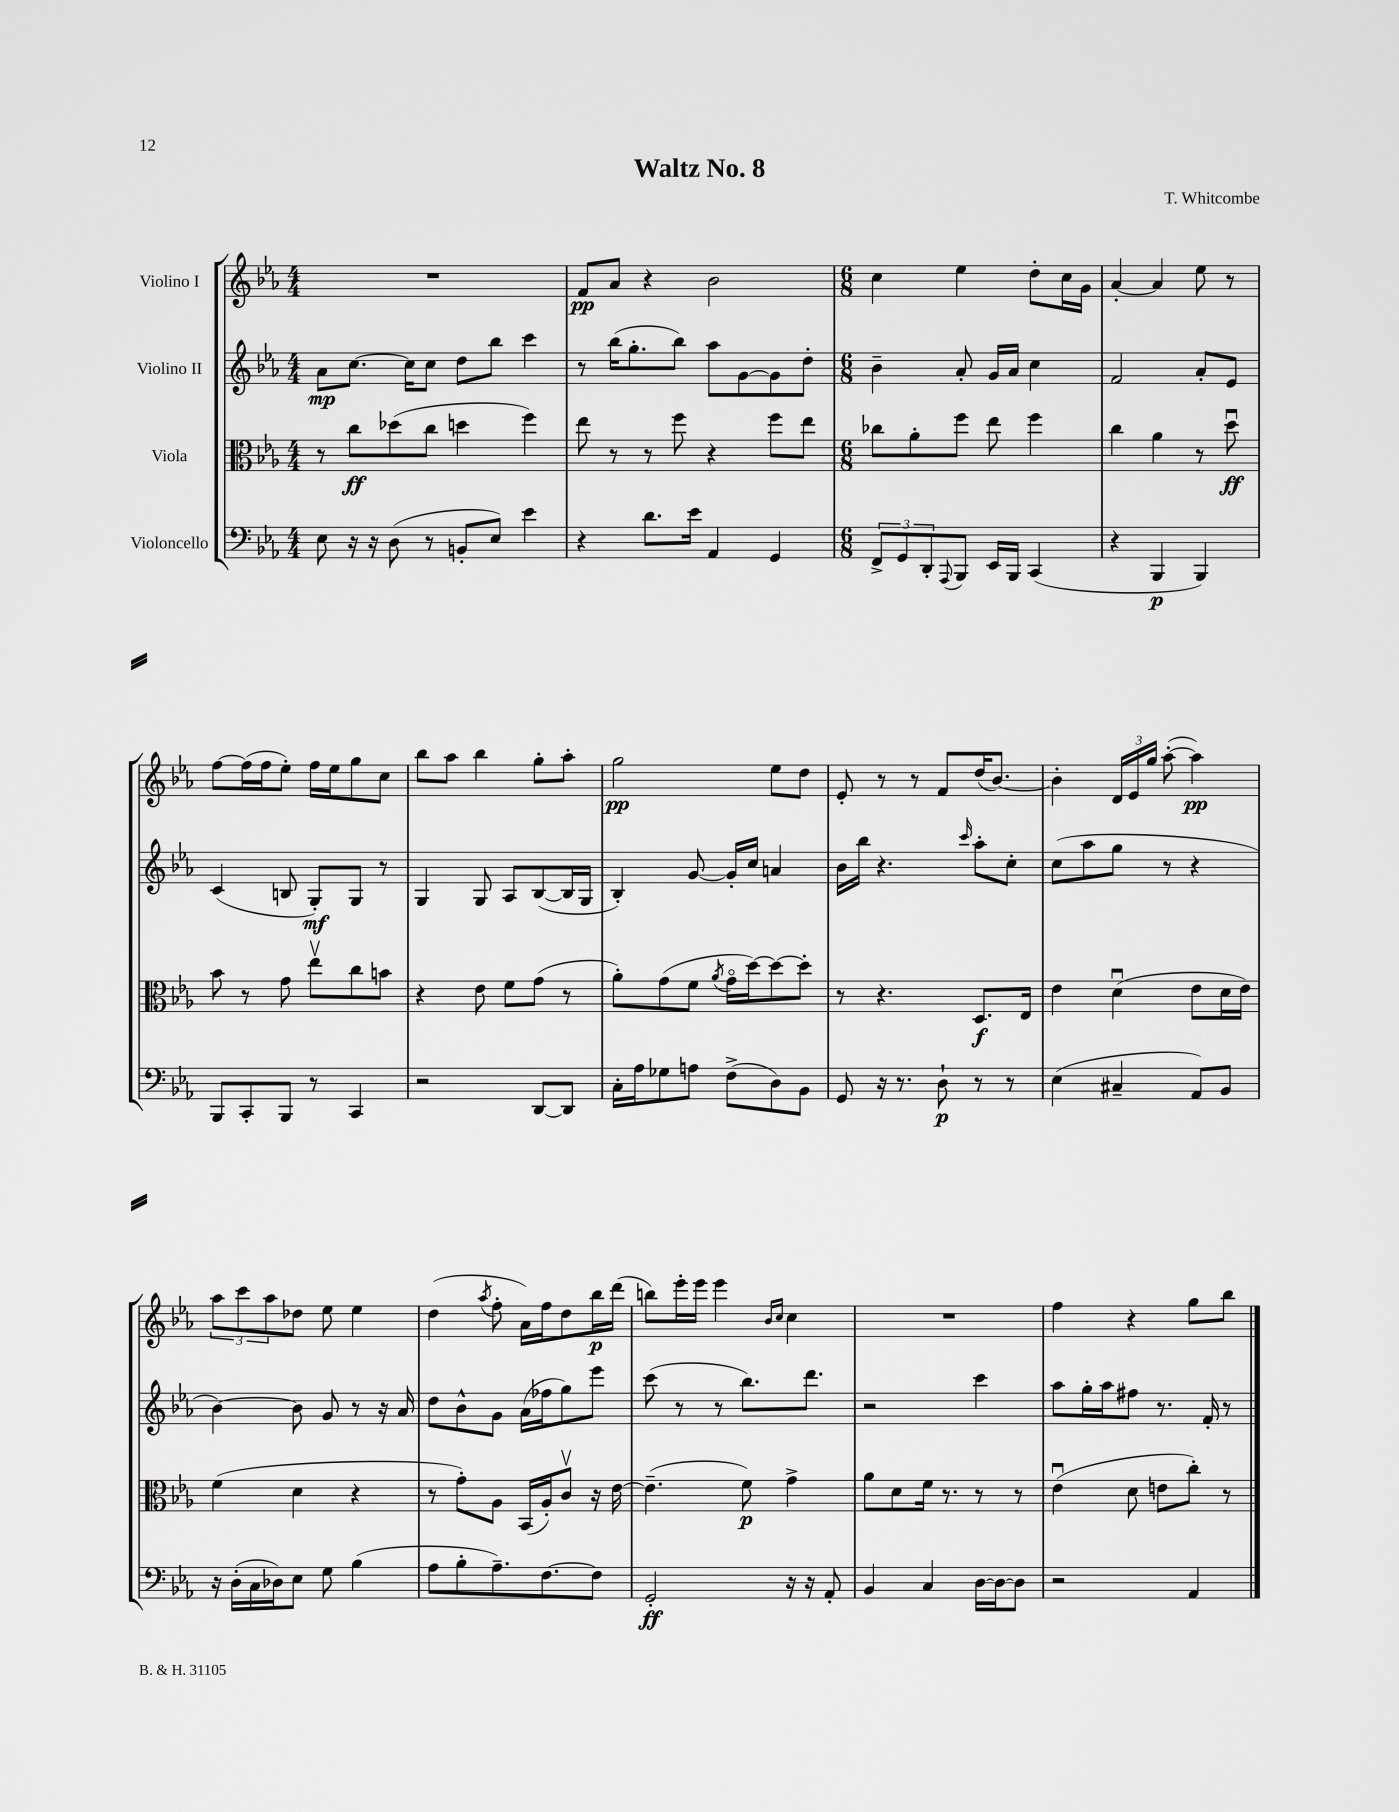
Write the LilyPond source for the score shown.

\header { title = "Waltz No. 8" composer = "T. Whitcombe" }
<<
\new StaffGroup <<
\new Staff = "s0" \with { instrumentName = "Violino I" } {
    \clef treble \key ees \major \numericTimeSignature \time 4/4
    R1 |
    f'8\pp aes'8 r4 bes'2 |
    \numericTimeSignature \time 6/8 c''4 ees''4 d''8-. c''16 g'16 |
    aes'4~-. aes'4 ees''8 r8 |
    f''8~ f''16( f''16 ees''8-.) f''16 ees''16 g''8 c''8 |
    bes''8 aes''8 bes''4 g''8-. aes''8-. |
    g''2\pp ees''8 d''8 |
    ees'8-. r8 r8 f'8 d''16( bes'8.~) |
    bes'4-. \tuplet 3/2 { d'16 ees'16 g''16 } aes''8~-.( aes''4\pp) |
    \tuplet 3/2 { aes''8 c'''8 aes''8 } des''8 ees''8 ees''4 |
    d''4( \acciaccatura { aes''8 } f''8-. aes'16) f''16 d''8 bes''16\p d'''16( |
    b''8) ees'''16-. ees'''16 ees'''4 \grace { bes'16 c''16 } c''4 |
    R2. |
    f''4 r4 g''8 bes''8 \bar "|." |
}
\new Staff = "s1" \with { instrumentName = "Violino II" } {
    \clef treble \key ees \major \numericTimeSignature \time 4/4
    aes'8\mp c''8.~ c''16 c''8 d''8 bes''8 c'''4 |
    r8 bes''16( g''8.-. bes''8) aes''8 g'8~ g'8 d''8-. |
    \numericTimeSignature \time 6/8 bes'4-- aes'8-. g'16 aes'16 c''4 |
    f'2 aes'8-. ees'8 |
    c'4( b8 g8-.\mf) g8 r8 |
    g4 g8 aes8 bes8~( bes16 g16 |
    bes4-.) g'8~ g'16-. c''16 a'4 |
    bes'16 bes''16 r4. \grace { c'''16 } aes''8-. c''8-. |
    c''8( aes''8 g''8 r8 r4 |
    bes'4~) bes'8 g'8 r8 r16 aes'16 |
    d''8 bes'8-^ g'8 aes'16( fes''16 g''8) ees'''8 |
    c'''8( r8 r8 bes''8.) d'''8. |
    r2 c'''4 |
    aes''8 g''16-. aes''16 fis''8 r8. f'16-. r8 \bar "|." |
}
\new Staff = "s2" \with { instrumentName = "Viola" } {
    \clef alto \key ees \major \numericTimeSignature \time 4/4
    r8 c''8\ff des''8( c''8 d''4 f''4) |
    ees''8 r8 r8 f''8 r4 f''8 ees''8 |
    \numericTimeSignature \time 6/8 ces''8 aes'8-. f''8 ees''8 f''4 |
    c''4 aes'4 r8 d''8\downbow\ff |
    bes'8 r8 g'8 ees''8\upbow c''8 b'8 |
    r4 ees'8 f'8 g'8( r8 |
    aes'8-.) g'8( f'8 \acciaccatura { aes'8 } g'16\flageolet d''16~) d''8~ d''8-. |
    r8 r4. d8.\f ees16 |
    ees'4 d'4\downbow( ees'8 d'16 ees'16) |
    f'4( d'4 r4 |
    r8 g'8-.) aes8 bes,16( aes16-.) c'8\upbow r16 ees'16~ |
    ees'4.--( f'8\p) g'4-> |
    aes'8 d'8 f'16 r8. r8 r8 |
    ees'4\downbow( d'8 e'8 c''8-.) r8 \bar "|." |
}
\new Staff = "s3" \with { instrumentName = "Violoncello" } {
    \clef bass \key ees \major \numericTimeSignature \time 4/4
    ees8 r16 r16 d8( r8 b,8-. ees8) ees'4 |
    r4 d'8. ees'16 aes,4 g,4 |
    \numericTimeSignature \time 6/8 \tuplet 3/2 { f,8-> g,8 d,8-. } \appoggiatura { aes,,8 } bes,,8 ees,16 bes,,16 c,4( |
    r4 bes,,4\p bes,,4) |
    bes,,8 c,8-. bes,,8 r8 c,4 |
    r2 d,8~ d,8 |
    c16-. aes16 ges8 a8 f8->( d8) bes,8 |
    g,8 r16 r8. d8-!\p r8 r8 |
    ees4( cis4-- aes,8) bes,8 |
    r16 d16-.( c16 des16) ees8 g8 bes4( |
    aes8 bes8-. aes8.--) f8.~ f8 |
    g,2-.\ff r16 r16 aes,8-. |
    bes,4 c4 d16~ d16~ d8 |
    r2 aes,4 \bar "|." |
}
>>
>>
\layout { \context { \Score \remove "Bar_number_engraver" } }
